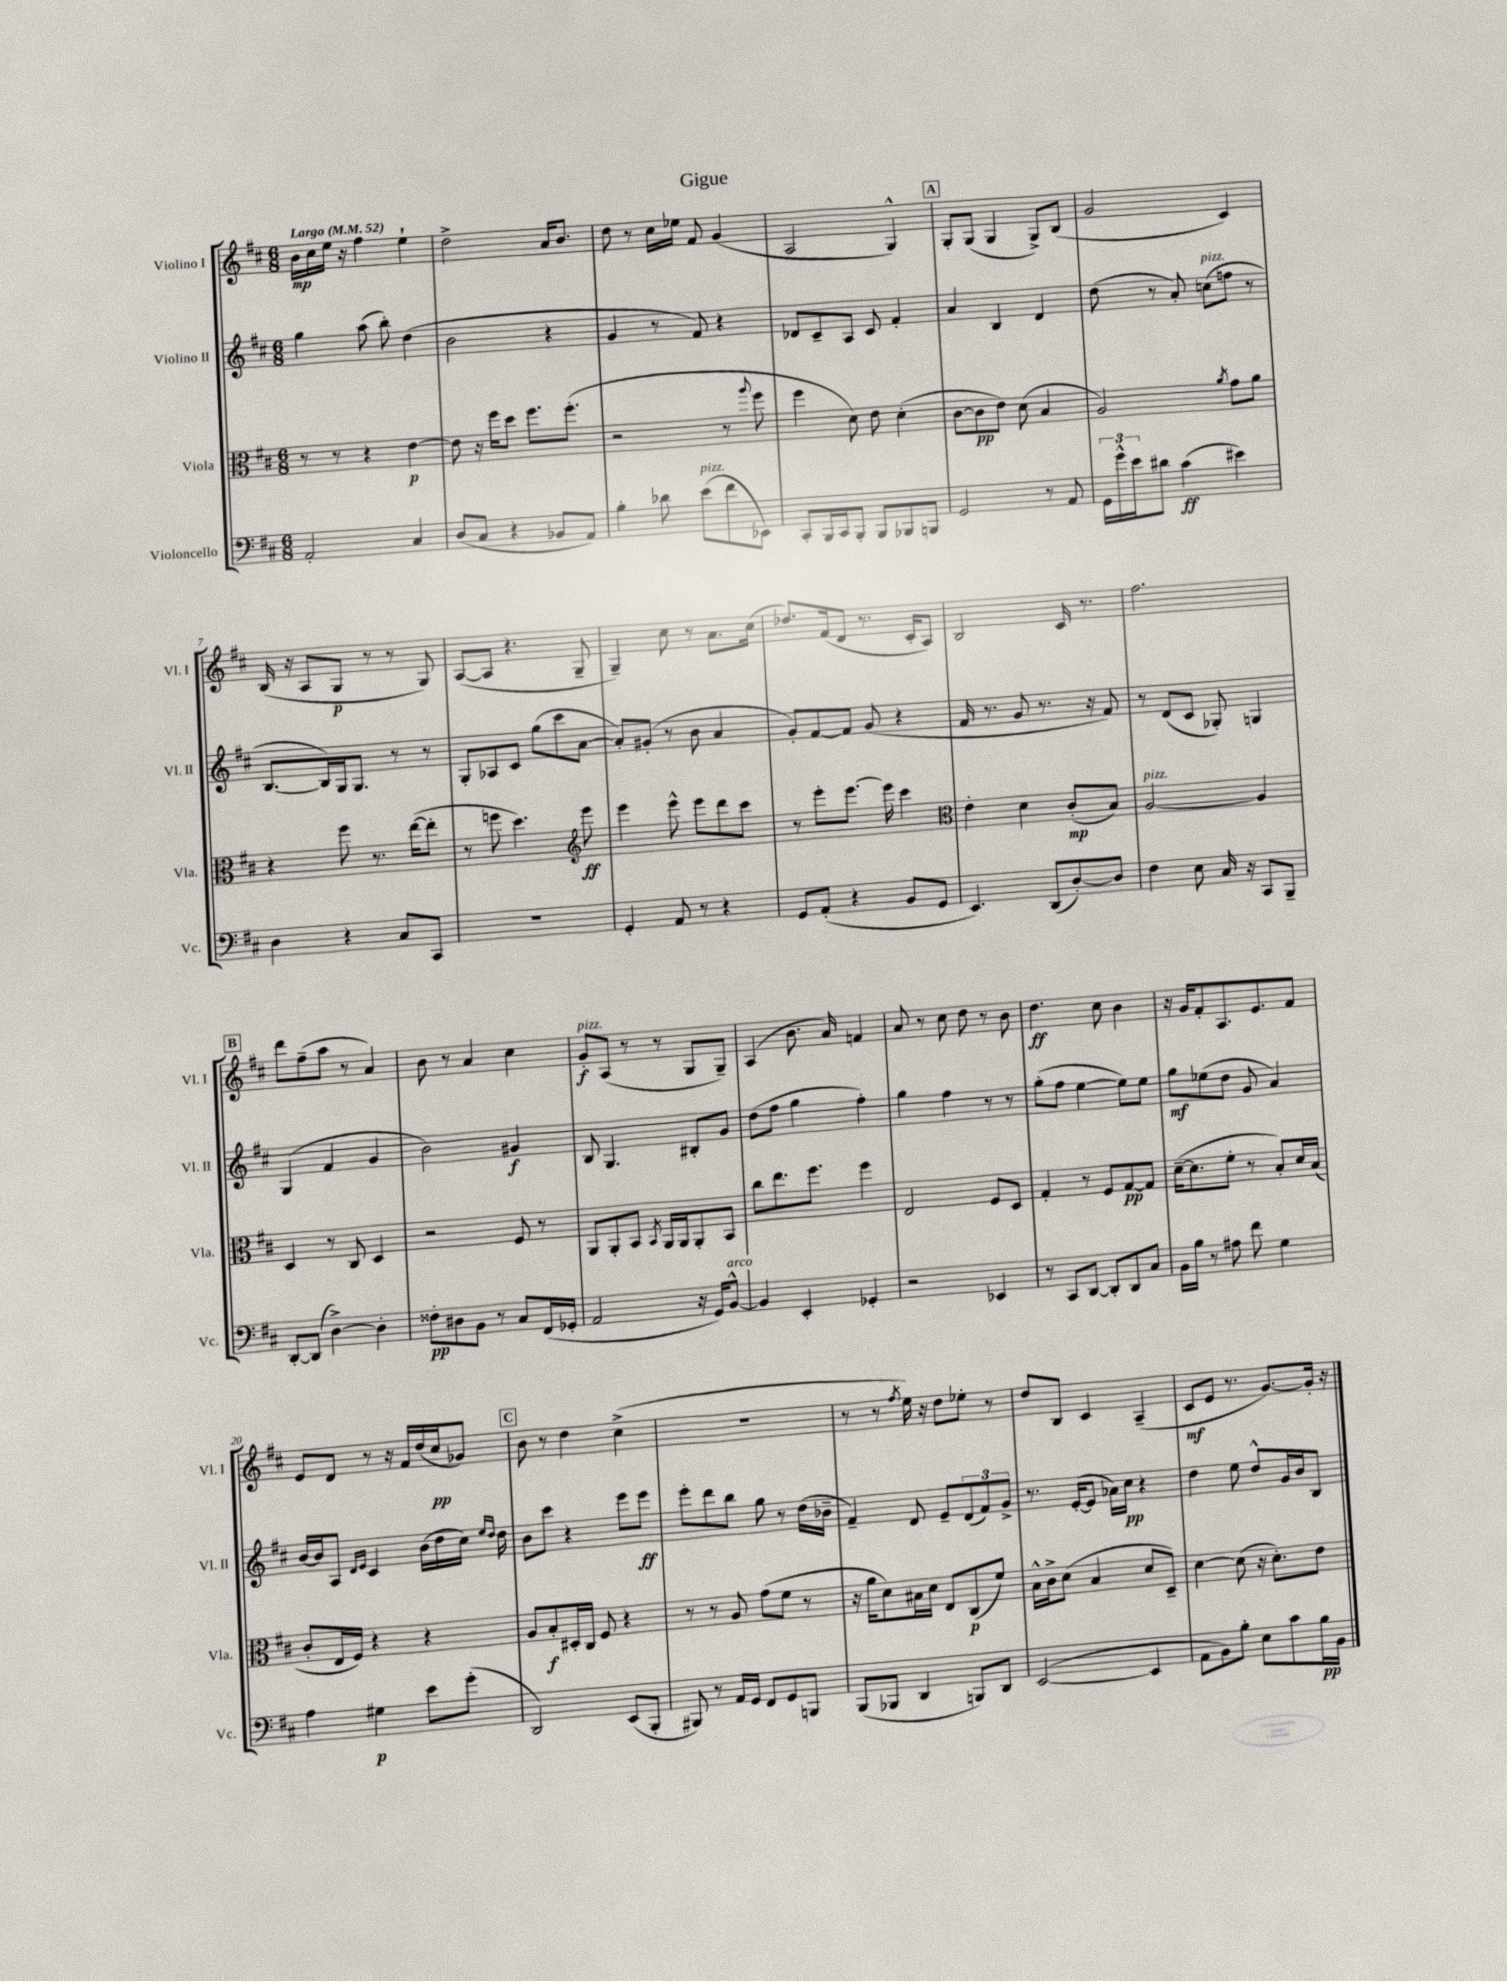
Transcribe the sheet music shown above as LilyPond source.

\header { title = "Gigue" }
<<
\new StaffGroup <<
\new Staff = "s0" \with { instrumentName = "Violino I" shortInstrumentName = "Vl. I" } {
    \clef treble \key d \major \numericTimeSignature \time 6/8 \tempo "Largo" 4 = 52
    b'16\mp cis''16 e''16 r16 fis''4 e''4-! |
    d''2-> a'16 b'8. |
    d''8 r8 cis''16 ees''16 fis'8 g'4( |
    a2 g4-^) |
    \mark \markup { \box "A" } g8-. g8( g4 g8->) b8( |
    g'2 cis'4) |
    b16( r16 a8 g8\p r8 r8 g8) |
    a8~( a8 r4. g8-- |
    g4--) cis''8 r8 a'8. cis''16( |
    des''8.) fis'16( d'8 r8. cis'16-. a8) |
    b2 cis'16 r8. |
    fis''2. |
    \mark \markup { \box "B" } d'''8 fis''8--( a''8 r8 a'4) |
    b'8 r8 a'4 cis''4 |
    g'8-.\f^\markup { \italic "pizz." } a8( r8 r8 g8 g8--) |
    a4( b'8. a'16) f'4 |
    a'8 r8 cis''8 d''8 r8 b'8 |
    d''4.\ff cis''8 b'4 |
    r16 g'16 fis'8-. a8. e'8. fis'8 |
    e'8 d'8 r8 r16 fis'16 d''16( cis''16\pp ges'8) |
    \mark \markup { \box "C" } b'8 r8 d''4 cis''4->( |
    R2. |
    r8 r8 \acciaccatura { fis''8 } e''16) r16 d''8 ees''8-. r8 |
    d''8 b8 cis'4 a4--( |
    cis'8\mf e'8 r8. g'8.~) g'16-. r16 \bar "|." |
}
\new Staff = "s1" \with { instrumentName = "Violino II" shortInstrumentName = "Vl. II" } {
    \clef treble \key d \major \numericTimeSignature \time 6/8
    g''4 a''8( b''8-.) d''4( |
    b'2 r4 |
    g'4 r8 fis'8) r4 |
    des'8 cis'8-- a8 cis'8 fis'4-. |
    \mark \markup { \box "A" } a'4 b4 d'4 |
    d''8( r8 a'8-.) c''8^\markup { \italic "pizz." }( f''8 r8 |
    b8.~ b16) g16 g8. r8 r8 |
    g8-. aes8 cis'8 g''8( cis'''8 a'8~ |
    a'8-.) gis'8-.( r8 b'8 a'4 |
    g'8-.) fis'8~ fis'8 g'8( r4 |
    fis'16 r8. g'8 r8. r16 fis'8) |
    r8 d'8( cis'8 ges8-.) g4 |
    \mark \markup { \box "B" } g4( fis'4 g'4 |
    b'2) gis'4\f |
    b8 g4. bis8-. g'8 |
    d''8( fis''8 g''4 fis''4-.) |
    g''4 fis''4 r8 r8 |
    g''8-.( fis''8 e''4~ e''8) e''8 |
    g''8\mf ees''8( d''8 g'8 a'4) |
    b'16~ b'16 a8 \grace { d'16 e'16 } cis'4 b'16( d''16 cis''16) \grace { e''16 d''16 } d''16 |
    \mark \markup { \box "C" } b'8 cis'''8 r4 e'''8 e'''8\ff |
    e'''8-. d'''8 b''8 g''8 r8 d''16( bes'16-- |
    fis'4--) d'8 e'8-- \tuplet 3/2 { d'8( fis'8) g'8-> } |
    r8. e'16~-.( e'8 aes'16) cis''16\pp r4 |
    d''4 e''8 d''8-^ g'16 b'16 b8 \bar "|." |
}
\new Staff = "s2" \with { instrumentName = "Viola" shortInstrumentName = "Vla." } {
    \clef alto \key d \major \numericTimeSignature \time 6/8
    r8 r8 r4 e'4~\p |
    e'8 r16 fis''16 d''8 fis''8. fis''8.-.( |
    r2 r8 \appoggiatura { a''8 } fis''8 |
    fis''4 d'8) e'8 d'4-.( |
    \mark \markup { \box "A" } cis'8~ cis'8\pp e'8) d'8( b4 |
    a2) \acciaccatura { a'8 } g'8 a'8 |
    r4 fis''8 r8. e''16~( e''8-. |
    r8 f''8 d''4.) \clef treble e'''8\ff |
    e'''4 e'''8-^ e'''8 d'''8 cis'''8 |
    r8 e'''8-. e'''8.~ e'''16 cis'''4 |
    \clef alto e'4-. d'4 cis'8-.\mp( b8) |
    a2~^\markup { \italic "pizz." } a4 |
    \mark \markup { \box "B" } d4 r8 cis8 d4 |
    r2 fis8 r8 |
    a,8 a,8-. b,8 \acciaccatura { b,8 } a,16 a,16 a,8-. b,8 |
    cis''8 e''8. fis''8. fis''4 |
    e2 fis8 d8 |
    g4-. r8 fis8 g8~\pp g8 |
    d'16~--( d'8. fis'8-. r8 b8-.) d'16 b16( |
    cis'8-. e16 fis16) r4 r4 |
    \mark \markup { \box "C" } a8 b8-.\f dis16-. cis16 fis8 r4 |
    r8 r8 a8 g'8( fis'8 r8 |
    r16 a'16 d'8) bis16 d'16 e8 cis8\p( fis'8) |
    b16-^ cis'16-> d'8( b4 d'8 d8--) |
    d'4~ d'8( r16 d'8.-.) e'8 \bar "|." |
}
\new Staff = "s3" \with { instrumentName = "Violoncello" shortInstrumentName = "Vc." } {
    \clef bass \key d \major \numericTimeSignature \time 6/8
    a,2-. cis4 |
    d8( cis8 r4 bes,8 a,8) |
    b4-. des'8 e'8^\markup { \italic "pizz." }( fis'8 ees,8) |
    cis,8-. b,,16 cis,16 b,,8-. b,,8 bes,,8 b,,8 |
    \mark \markup { \box "A" } g,2 r8 a,8 |
    \tuplet 3/2 { g,16 g'16-^ e'16 } dis'8 cis'4\ff( eis'4) |
    d4 r4 cis8 cis,8 |
    R2. |
    g,4-. a,8 r8 r4 |
    g,8 a,8-.( r4 b,8 g,8 |
    e,4.) d,8( d8~-.) d8 |
    fis4 e8 cis16 r16 cis,8 b,,8-- |
    \mark \markup { \box "B" } d,8~-. d,8( d4~->) d4-. |
    fisis8-.\pp dis8 b,8 r8 cis8 fis,16( ges,16-. |
    a,2 r16 g,16) b,8~-^^\markup { \italic "arco" } |
    b,4 e,4-. ges,4-. |
    r2 ees,4 |
    r8 cis,8 d,8~ d,8-. d,8 cis8 |
    b,16 b16 r8 ais8 fis'8 g4 |
    a4 gis4\p e'8 g'8-.( |
    \mark \markup { \box "C" } d,2) e,8( b,,8-. |
    bis,,8) r8 a,16 g,16 fis,8 g,8 b,,8 |
    b,,8( bes,,8 d,4 b,,8) d,8 |
    e,2~( e,4 |
    a,8 b,8) b8-. e8 cis'8 b16\pp b,16 \bar "|." |
}
>>
>>
